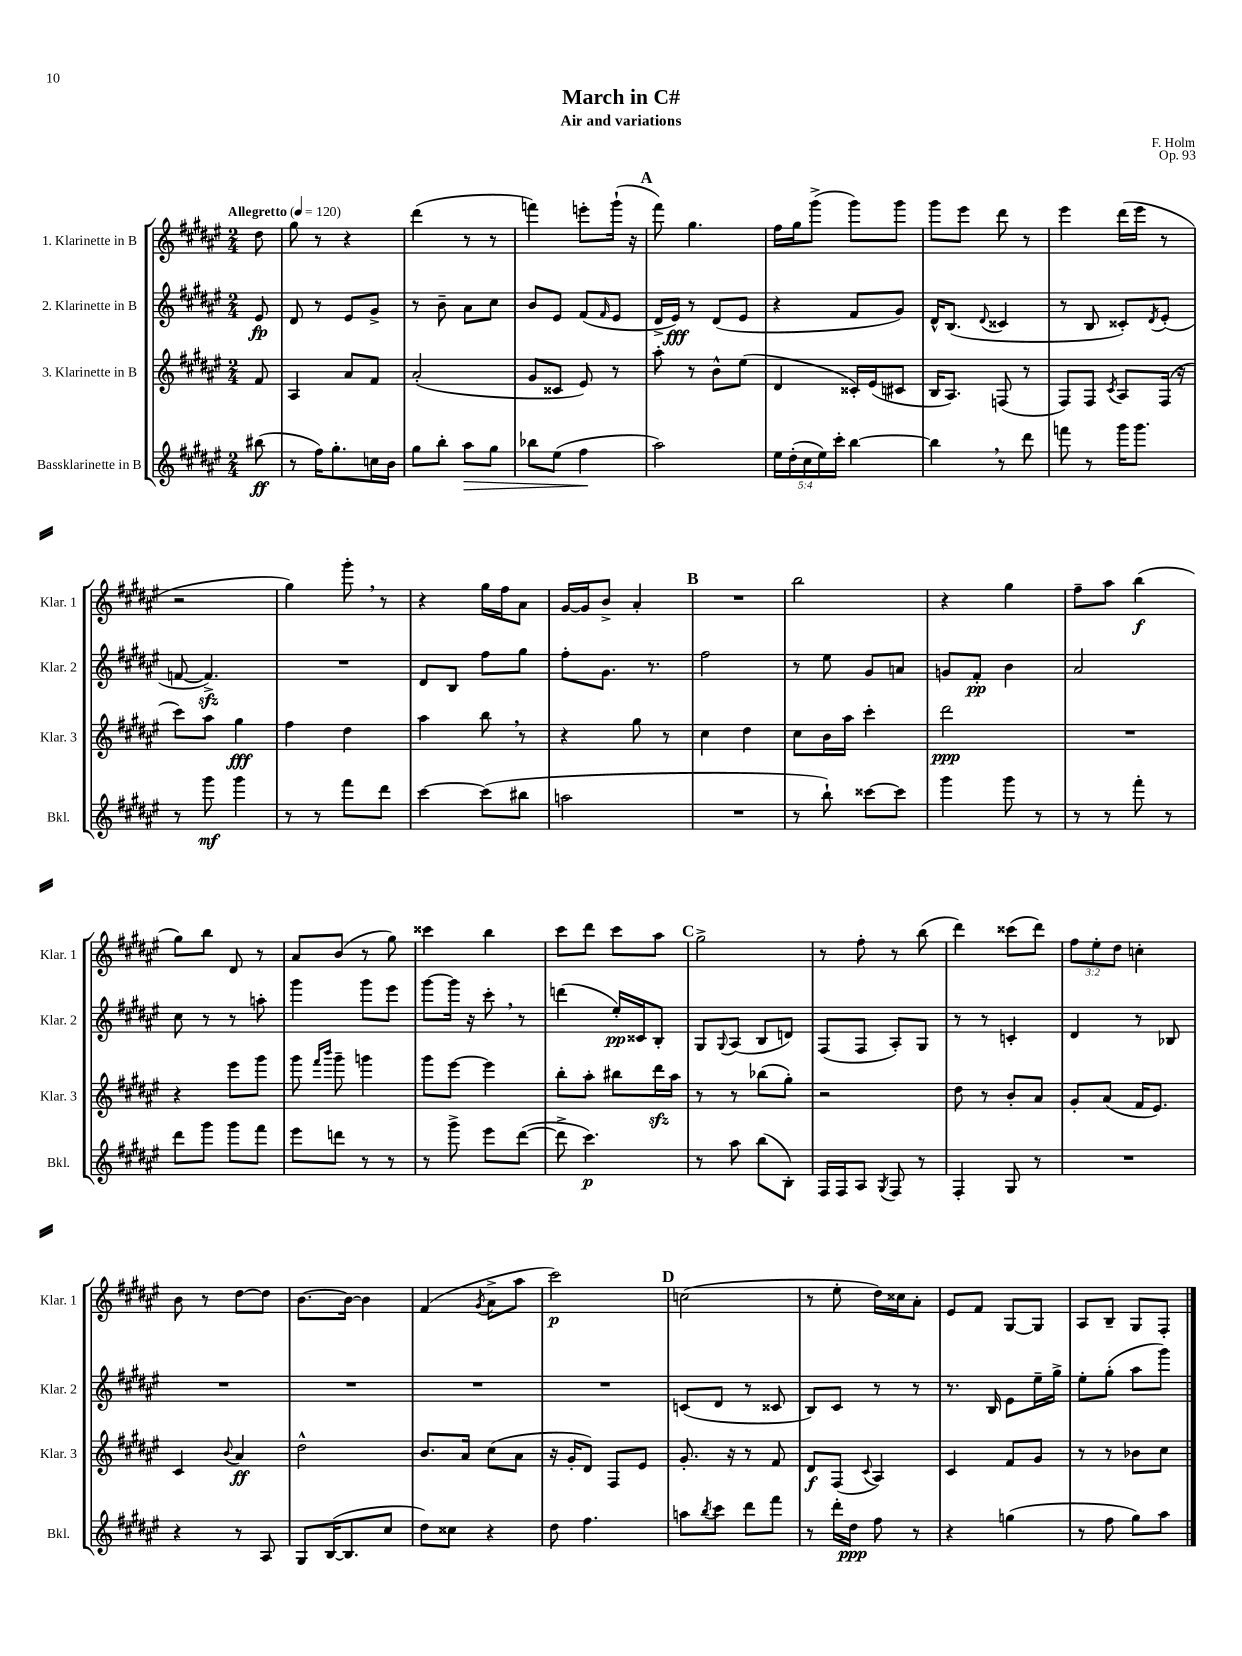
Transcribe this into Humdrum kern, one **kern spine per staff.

**kern	**dynam	**kern	**dynam	**kern	**dynam	**kern	**dynam
*part4	*part4	*part3	*part3	*part2	*part2	*part1	*part1
*staff4	*staff4	*staff3	*staff3	*staff2	*staff2	*staff1	*staff1
*I"Bassklarinette in B	*	*I"3. Klarinette in B	*	*I"2. Klarinette in B	*	*I"1. Klarinette in B	*
*I'Bkl.	*	*I'Klar. 3	*	*I'Klar. 2	*	*I'Klar. 1	*
*clefG2	*	*clefG2	*	*clefG2	*	*clefG2	*
*k[f#c#g#d#a#e#]	*	*k[f#c#g#d#a#e#]	*	*k[f#c#g#d#a#e#]	*	*k[f#c#g#d#a#e#]	*
*M2/4	*	*M2/4	*	*M2/4	*	*M2/4	*
*MM120	*	*MM120	*	*MM120	*	*MM120	*
=	=	=	=	=	=	=	=
!	!	!	!	!	!	!LO:TX:a:B:t=Allegretto	!
(8bb#X\	ff	8f#/	.	8e#/	fp	8dd#\	.
=1	=1	=1	=1	=1	=1	=1	=1
8r	.	4A#/	.	8d#/	.	8gg#\	.
16ff#\KL)	.	.	.	8r	.	8r	.
8.gg#'\	.	.	.	.	.	.	.
.	.	8a#/L	.	8e#/L	.	4r	.
16ccn\L	.	8f#/J	.	8g#^/J	.	.	.
16b\JJ	.	.	.	.	.	.	.
=2	=2	=2	=2	=2	=2	=2	=2
8gg#\L	.	(2a#'/	.	8r	.	(4ddd#\	.
8bb'\J	.	.	.	8b~\	.	.	.
!	!LO:HP:b	!	!	!	!	!	!
8aa#\L	>	.	.	8a#\L	.	8r	.
8gg#\J	.	.	.	8cc#\J	.	8r	.
=3	=3	=3	=3	=3	=3	=3	=3
8bb-X\L	.	8g#/L	.	8b/L	.	4fffn\)	.
(8ee#\J	.	8c##X/J	.	8e#/J	.	.	.
4ff#\	.	8e#/)	.	(8f#/L	.	8eeen'\L	.
.	.	.	.	16qqf#/	.	.	.
.	.	8r	.	8e#/J	.	(16ggg#`\Jk	.
.	.	.	.	.	.	16r	.
.	]	.	.	.	.	.	.
!!LO:REH:place=s1:t=A
=4	=4	=4	=4	=4	=4	=4	=4
2aa#\)	.	8aa#'\	.	16d#^/LL	.	8fff#\)	.
.	.	.	.	16e#/JJ)	fff	.	.
.	.	8r	.	8r	.	4.gg#\	.
.	.	8b^^\L	.	(8d#/L	.	.	.
.	.	(8ee#\J	.	8e#/J	.	.	.
=5	=5	=5	=5	=5	=5	=5	=5
20ee#\LL	.	4d#/	.	4r	.	16ff#\LL	.
(20dd#'\	.	.	.	.	.	.	.
.	.	.	.	.	.	16gg#\J	.
20cc#\	.	.	.	.	.	.	.
.	.	.	.	.	.	(8ggg#^\J	.
20ee#\)	.	.	.	.	.	.	.
20ccc#'\JJ	.	.	.	.	.	.	.
[4bb\	.	16c##X'/LL)	.	8f#/L	.	8ggg#\L)	.
.	.	(16e#/J	.	.	.	.	.
.	.	8c#X/J	.	8g#/J)	.	8ggg#\J	.
=6	=6	=6	=6	=6	=6	=6	=6
4bb,\]	.	16B/KL	.	16d#^^/KL	.	8ggg#\L	.
.	.	8.A#/J)	.	(8.B/J	.	.	.
.	.	.	.	.	.	8eee#\J	.
.	.	.	.	8qqd#/	.	.	.
8r	.	(8Fn/	.	4c##X/	.	8ddd#\	.
8ddd#\	.	8r	.	.	.	8r	.
=7	=7	=7	=7	=7	=7	=7	=7
8fffn\	.	8F#/L)	.	8r	.	4eee#\	.
8r	.	8F#/J	.	8B/	.	.	.
.	.	8qc#/	.	.	.	.	.
16ggg#\KL	.	8A#/L	.	8c##X'/L)	.	(16ddd#\LL	.
8.ggg#\J	.	.	.	.	.	16eee#\JJ	.
.	.	.	.	8qd#/	.	.	.
.	.	(16F#/Jk	.	(8e#'/J	.	8r	.
.	.	16r	.	.	.	.	.
!!LO:LB:g=z
=8	=8	=8	=8	=8	=8	=8	=8
8r	.	8ccc#\L)	.	[8fn/	.	2r	.
8ggg#\	mf	8aa#\J	.	4.fzz^/])	.	.	.
4ggg#\	.	4gg#\	fff	.	.	.	.
=9	=9	=9	=9	=9	=9	=9	=9
8r	.	4ff#\	.	2r	.	4gg#\)	.
8r	.	.	.	.	.	.	.
8fff#\L	.	4dd#\	.	.	.	8ggg#',\	.
8ddd#\J	.	.	.	.	.	8r	.
=10	=10	=10	=10	=10	=10	=10	=10
[4ccc#\	.	4aa#\	.	8d#/L	.	4r	.
.	.	.	.	8B/J	.	.	.
(8ccc#\L]	.	8bb,\	.	8ff#\L	.	16gg#\LL	.
.	.	.	.	.	.	16ff#\J	.
8bb#X\J	.	8r	.	8gg#\J	.	8a#\J	.
=11	=11	=11	=11	=11	=11	=11	=11
2aan\	.	4r	.	8ff#'\L	.	[16g#/LL	.
.	.	.	.	.	.	16g#/J]	.
.	.	.	.	8.g#\J	.	8b^/J	.
.	.	8gg#\	.	.	.	4a#'/	.
.	.	.	.	8.r	.	.	.
.	.	8r	.	.	.	.	.
!!LO:REH:place=s1:t=B
=12	=12	=12	=12	=12	=12	=12	=12
2r	.	4cc#\	.	2ff#\	.	2r	.
.	.	4dd#\	.	.	.	.	.
=13	=13	=13	=13	=13	=13	=13	=13
8r	.	8cc#\L	.	8r	.	2bb\	.
8bb`\)	.	16b\L	.	8ee#\	.	.	.
.	.	16aa#\JJ	.	.	.	.	.
[8ccc##X\L	.	4ccc#'\	.	8g#/L	.	.	.
8ccc##\J]	.	.	.	8an/J	.	.	.
=14	=14	=14	=14	=14	=14	=14	=14
4ggg#\	.	2ddd#\	ppp	8gn/L	.	4r	.
.	.	.	.	8f#'/J	pp	.	.
8ggg#\	.	.	.	4b\	.	4gg#\	.
8r	.	.	.	.	.	.	.
=15	=15	=15	=15	=15	=15	=15	=15
8r	.	2r	.	2a#/	.	8ff#~\L	.
8r	.	.	.	.	.	8aa#\J	.
8fff#'\	.	.	.	.	.	(4bb\	f
8r	.	.	.	.	.	.	.
!!LO:LB:g=z
=16	=16	=16	=16	=16	=16	=16	=16
8ddd#\L	.	4r	.	8cc#\	.	8gg#\L)	.
8ggg#\J	.	.	.	8r	.	8bb\J	.
8ggg#\L	.	8eee#\L	.	8r	.	8d#/	.
8fff#\J	.	8ggg#\J	.	8aan'\	.	8r	.
=17	=17	=17	=17	=17	=17	=17	=17
8eee#\L	.	8ggg#\	.	4ggg#\	.	8a#/L	.
.	.	16qqfff#/LL	.	.	.	.	.
.	.	16qqbbb/JJ	.	.	.	.	.
8dddn\J	.	8ggg#~\	.	.	.	(8b/J	.
8r	.	4gggn\	.	8ggg#\L	.	8r	.
8r	.	.	.	8eee#\J	.	8gg#\)	.
=18	=18	=18	=18	=18	=18	=18	=18
8r	.	8ggg#\L	.	[8ggg#\L	.	4ccc##X\	.
8ggg#^\	.	[8eee#\J	.	16ggg#\Jk]	.	.	.
.	.	.	.	16r	.	.	.
8eee#\L	.	4eee#\]	.	8ccc#',\	.	4bb\	.
([8ddd#\J	.	.	.	8r	.	.	.
=19	=19	=19	=19	=19	=19	=19	=19
8ddd#^\]	.	8bb'\L	.	(4dddn\	.	8ccc#\L	.
4.ccc#\)	p	8aa#'\J	.	.	.	8ddd#\J	.
.	.	8bb#X\L	.	16ee#'/LL)	pp	8ccc#\L	.
.	.	.	.	16c##X/J	.	.	.
.	.	16ddd#zz\L	.	8B'/J	.	8aa#\J	.
.	.	16aa#\JJ	.	.	.	.	.
!!LO:REH:place=s1:t=C
=20	=20	=20	=20	=20	=20	=20	=20
8r	.	8r	.	8G#/L	.	2gg#^\	.
.	.	.	.	8qqG#/	.	.	.
8aa#\	.	8r	.	(8A#/J	.	.	.
(8bb\L	.	(8bb-X\L	.	8B/L	.	.	.
8B'\J)	.	8gg#'\J)	.	8dn/J)	.	.	.
=21	=21	=21	=21	=21	=21	=21	=21
16F#/LL	.	2r	.	(8F#/L	.	8r	.
16F#/J	.	.	.	.	.	.	.
8A#/J	.	.	.	8F#/J	.	8ff#'\	.
8qG#/	.	.	.	.	.	.	.
8F#/	.	.	.	8A#'/L)	.	8r	.
8r	.	.	.	8G#/J	.	(8bb\	.
=22	=22	=22	=22	=22	=22	=22	=22
4F#'/	.	8dd#\	.	8r	.	4ddd#\)	.
.	.	8r	.	8r	.	.	.
8G#/	.	8b'/L	.	4cn'/	.	(8ccc##X\L	.
8r	.	8a#/J	.	.	.	8ddd#\J)	.
=23	=23	=23	=23	=23	=23	=23	=23
2r	.	8g#'/L	.	4d#/	.	12ff#\L	.
.	.	.	.	.	.	12ee#'\	.
.	.	(8a#/J	.	.	.	.	.
.	.	.	.	.	.	12dd#\J	.
.	.	16f#/KL	.	8r	.	4ccn'\	.
.	.	8.e#/J)	.	.	.	.	.
.	.	.	.	8B-X/	.	.	.
!!LO:LB:g=z
=24	=24	=24	=24	=24	=24	=24	=24
4r	.	4c#/	.	2r	.	8b\	.
.	.	.	.	.	.	8r	.
.	.	8qqb/	.	.	.	.	.
8r	.	4a#/	ff	.	.	[8dd#\L	.
8A#/	.	.	.	.	.	8dd#\J]	.
=25	=25	=25	=25	=25	=25	=25	=25
8G#/L	.	2dd#^^\	.	2r	.	[8.b\L	.
([16B/K	.	.	.	.	.	.	.
8.B/]	.	.	.	.	.	16b\Jk_	.
.	.	.	.	.	.	4b\]	.
8cc#/J	.	.	.	.	.	.	.
=26	=26	=26	=26	=26	=26	=26	=26
8dd#\L)	.	8.b/L	.	2r	.	(4f#/	.
8cc##X\J	.	.	.	.	.	.	.
.	.	16a#/Jk	.	.	.	.	.
.	.	.	.	.	.	8qg#/	.
4r	.	(8cc#\L	.	.	.	8a#^\L	.
.	.	8a#\J	.	.	.	8aa#\J	.
=27	=27	=27	=27	=27	=27	=27	=27
8dd#\	.	16r	.	2r	.	2ccc#\)	p
.	.	16g#'/KL	.	.	.	.	.
4.ff#\	.	8d#/J)	.	.	.	.	.
.	.	8F#/L	.	.	.	.	.
.	.	8e#/J	.	.	.	.	.
!!LO:REH:place=s1:t=D
=28	=28	=28	=28	=28	=28	=28	=28
8aan\L	.	8.g#'/	.	(8cn/L	.	(2ccn\	.
8qbb/	.	.	.	.	.	.	.
8ccc#\J	.	.	.	8d#/J	.	.	.
.	.	16r	.	.	.	.	.
8ddd#\L	.	8r	.	8r	.	.	.
8fff#\J	.	8f#/	.	8c##X/	.	.	.
=29	=29	=29	=29	=29	=29	=29	=29
8r	.	8d#/L	f	8B/L)	.	8r	.
16ddd#'\LL	.	(8F#/J	.	8c#/J	.	8ee#'\	.
16dd#\JJ	ppp	.	.	.	.	.	.
.	.	8qqc#/	.	.	.	.	.
8ff#\	.	4A#/)	.	8r	.	16dd#\LL)	.
.	.	.	.	.	.	16cc##X\J	.
8r	.	.	.	8r	.	8a#'\J	.
=30	=30	=30	=30	=30	=30	=30	=30
4r	.	4c#/	.	8.r	.	8e#/L	.
.	.	.	.	.	.	8f#/J	.
.	.	.	.	16B/	.	.	.
(4ggn\	.	8f#/L	.	8e#\L	.	[8G#/L	.
.	.	8g#/J	.	16ee#~\L	.	8G#/J]	.
.	.	.	.	16gg#^\JJ	.	.	.
=31	=31	=31	=31	=31	=31	=31	=31
8r	.	8r	.	8ee#'\L	.	8A#/L	.
8ff#\	.	8r	.	(8gg#'\J	.	8B~/J	.
8gg#\L)	.	8b-X\L	.	8aa#\L	.	8G#/L	.
8aa#\J	.	8cc#\J	.	8ggg#\J)	.	8F#'/J	.
==	==	==	==	==	==	==	==
*-	*-	*-	*-	*-	*-	*-	*-
